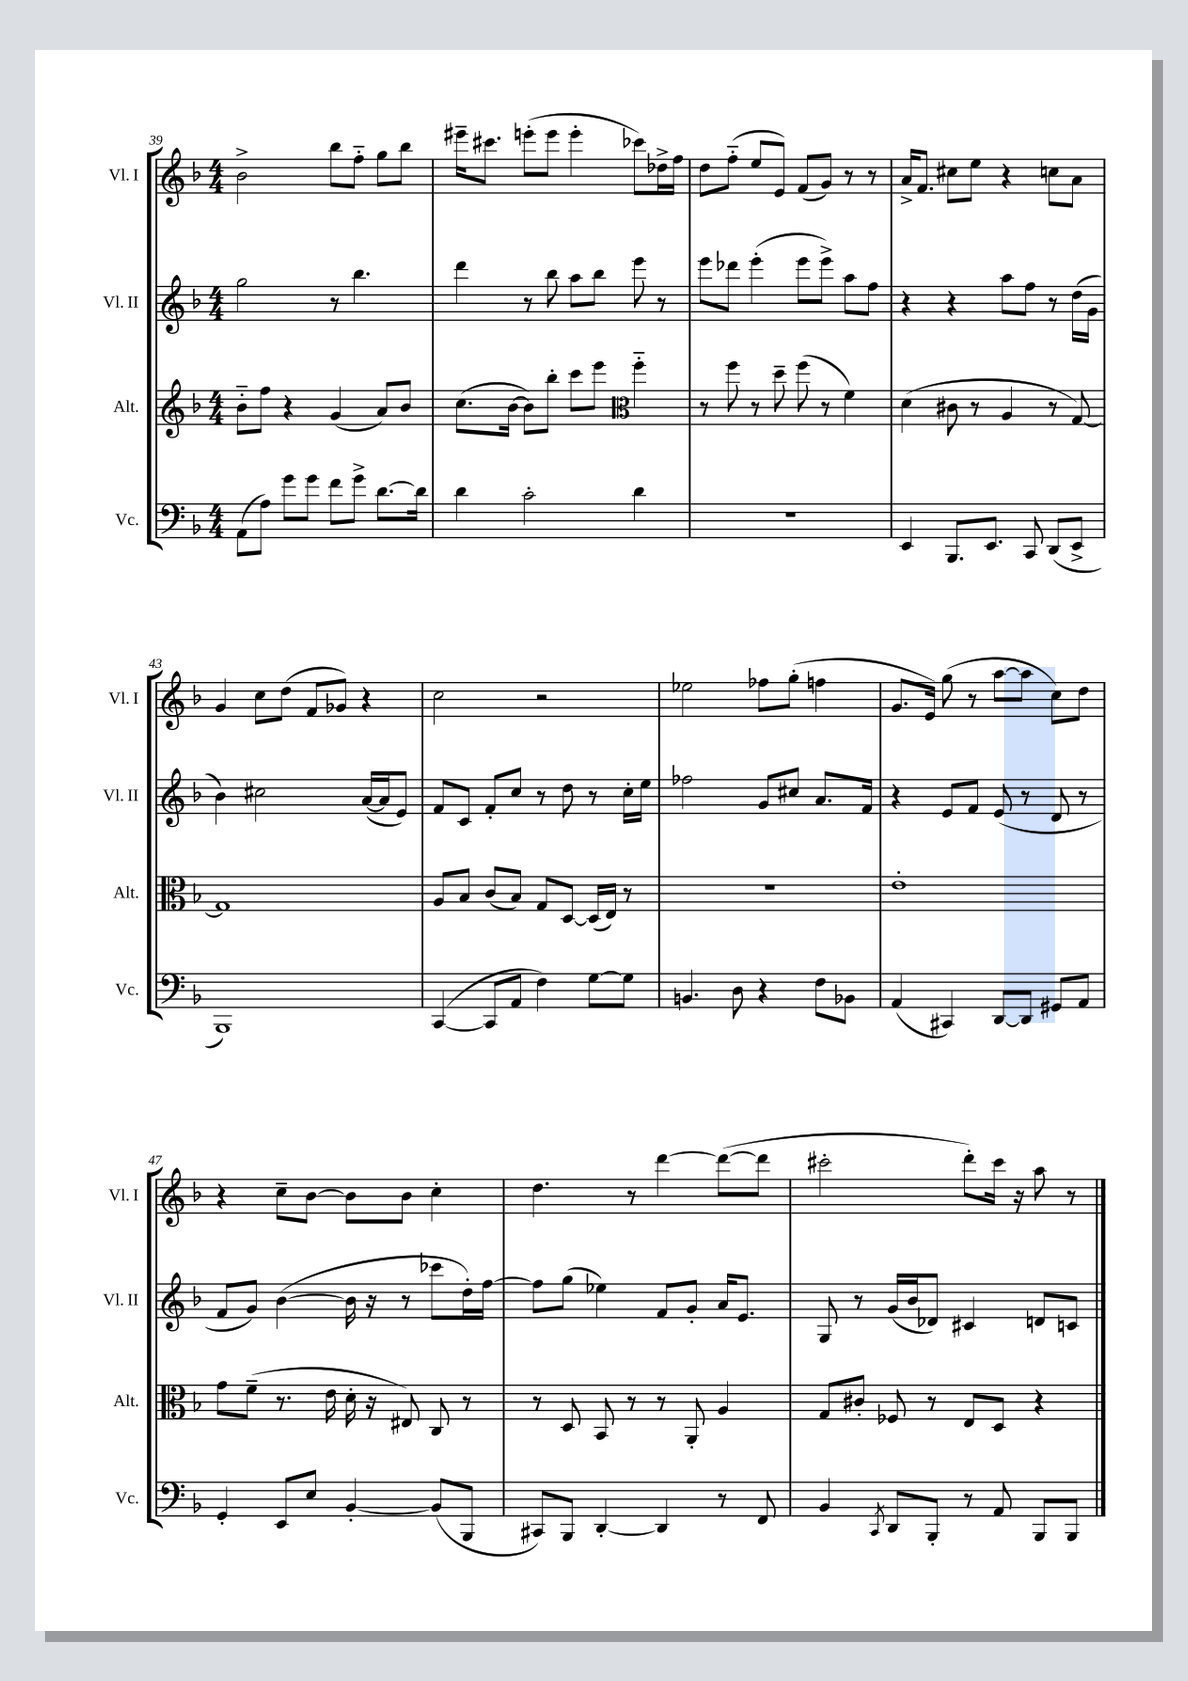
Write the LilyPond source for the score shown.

<<
\new StaffGroup <<
\new Staff = "s0" \with { instrumentName = "Vl. I" shortInstrumentName = "Vl. I" } {
    \clef treble \key f \major \numericTimeSignature \time 4/4
    \autoBeamOff bes'2-> bes''8[ f''8]-_ g''8[ bes''8] |
    eis'''16[-- cis'''8.] e'''8[-.( e'''8] e'''4-. ces'''8[) des''16-> f''16] |
    d''8[ f''8]-_( e''8[ e'8]) f'8[( g'8]) r8 r8 |
    a'16[-> f'8.] cis''8[ e''8] r4 c''8[ a'8] |
    g'4 c''8[ d''8]( f'8[ ges'8]) r4 |
    c''2 r2 |
    ees''2 fes''8[ g''8]-.( f''4 |
    g'8.[ e'16]) g''8( r8 a''8[~ a''8] c''8[) d''8] |
    r4 c''8[-- bes'8]~ bes'8[ bes'8] c''4-. |
    d''4. r8 d'''4~ d'''8[~( d'''8] |
    cis'''2-. d'''8[-.) cis'''16] r16 a''8 r8 \bar "|." |
}
\new Staff = "s1" \with { instrumentName = "Vl. II" shortInstrumentName = "Vl. II" } {
    \clef treble \key f \major \numericTimeSignature \time 4/4
    \autoBeamOff g''2 r8 bes''4. |
    d'''4 r8 bes''8 a''8[ bes''8] e'''8 r8 |
    e'''8[ des'''8] e'''4-.( e'''8[ e'''8]->) a''8[ f''8] |
    r4 r4 a''8[ f''8] r8 d''16[( g'16] |
    bes'4) cis''2 a'16[~( a'16 e'8]) |
    f'8[ c'8] f'8[-. c''8] r8 d''8 r8 c''16[-. e''16] |
    fes''2 g'8[ cis''8] a'8.[ f'16] |
    r4 e'8[ f'8] e'8( r8 d'8 r8 |
    f'8[ g'8]) bes'4~( bes'16 r16 r8 ces'''8[ d''16-.) f''16]~ |
    f''8[ g''8]( ees''4) f'8[ g'8]-. a'16[ e'8.] |
    g8 r8 g'16[( bes'16 des'8]) cis'4 d'8[ c'8] \bar "|." |
}
\new Staff = "s2" \with { instrumentName = "Alt." shortInstrumentName = "Alt." } {
    \clef treble \key f \major \numericTimeSignature \time 4/4
    \autoBeamOff bes'8[-_ f''8] r4 g'4( a'8[) bes'8] |
    c''8.[( bes'16]~ bes'8[) bes''8]-. c'''8[ e'''8] \clef alto f''4-_ |
    r8 f''8 r8 d''8-- f''8( r8 f'4) |
    d'4( cis'8 r8 a4 r8 g8~) |
    g1 |
    a8[ bes8] c'8[( bes8]) g8[ d8]~ d16[( e16]) r8 |
    r1 |
    e'1-. |
    g'8[ f'8]--( r8. e'16 d'16-. r16 eis8) c8 r8 |
    r8 d8 bes,8 r8 r8 a,8-. a4 |
    g8[ cis'8]-. fes8 r8 e8[ d8] r4 \bar "|." |
}
\new Staff = "s3" \with { instrumentName = "Vc." shortInstrumentName = "Vc." } {
    \clef bass \key f \major \numericTimeSignature \time 4/4
    \autoBeamOff a,8[( a8]) g'8[ g'8] f'8[ g'8]-> d'8.[~ d'16] |
    d'4 c'2-. d'4 |
    R1 |
    e,4 bes,,8.[ e,8.] c,8 d,8[( e,8]-> |
    bes,,1) |
    c,4~( c,8[ a,8] f4) g8[~ g8] |
    b,4. d8 r4 f8[ bes,8] |
    a,4( cis,4) d,8[~ d,8] gis,8[ a,8] |
    g,4-. e,8[ e8] bes,4~-. bes,8[( bes,,8] |
    cis,8[) bes,,8] d,4~-. d,4 r8 f,8 |
    bes,4 \acciaccatura { c,8 } d,8[ bes,,8]-. r8 a,8 bes,,8[ bes,,8] \bar "|." |
}
>>
>>
\layout { \context { \Score currentBarNumber = #39 } }
